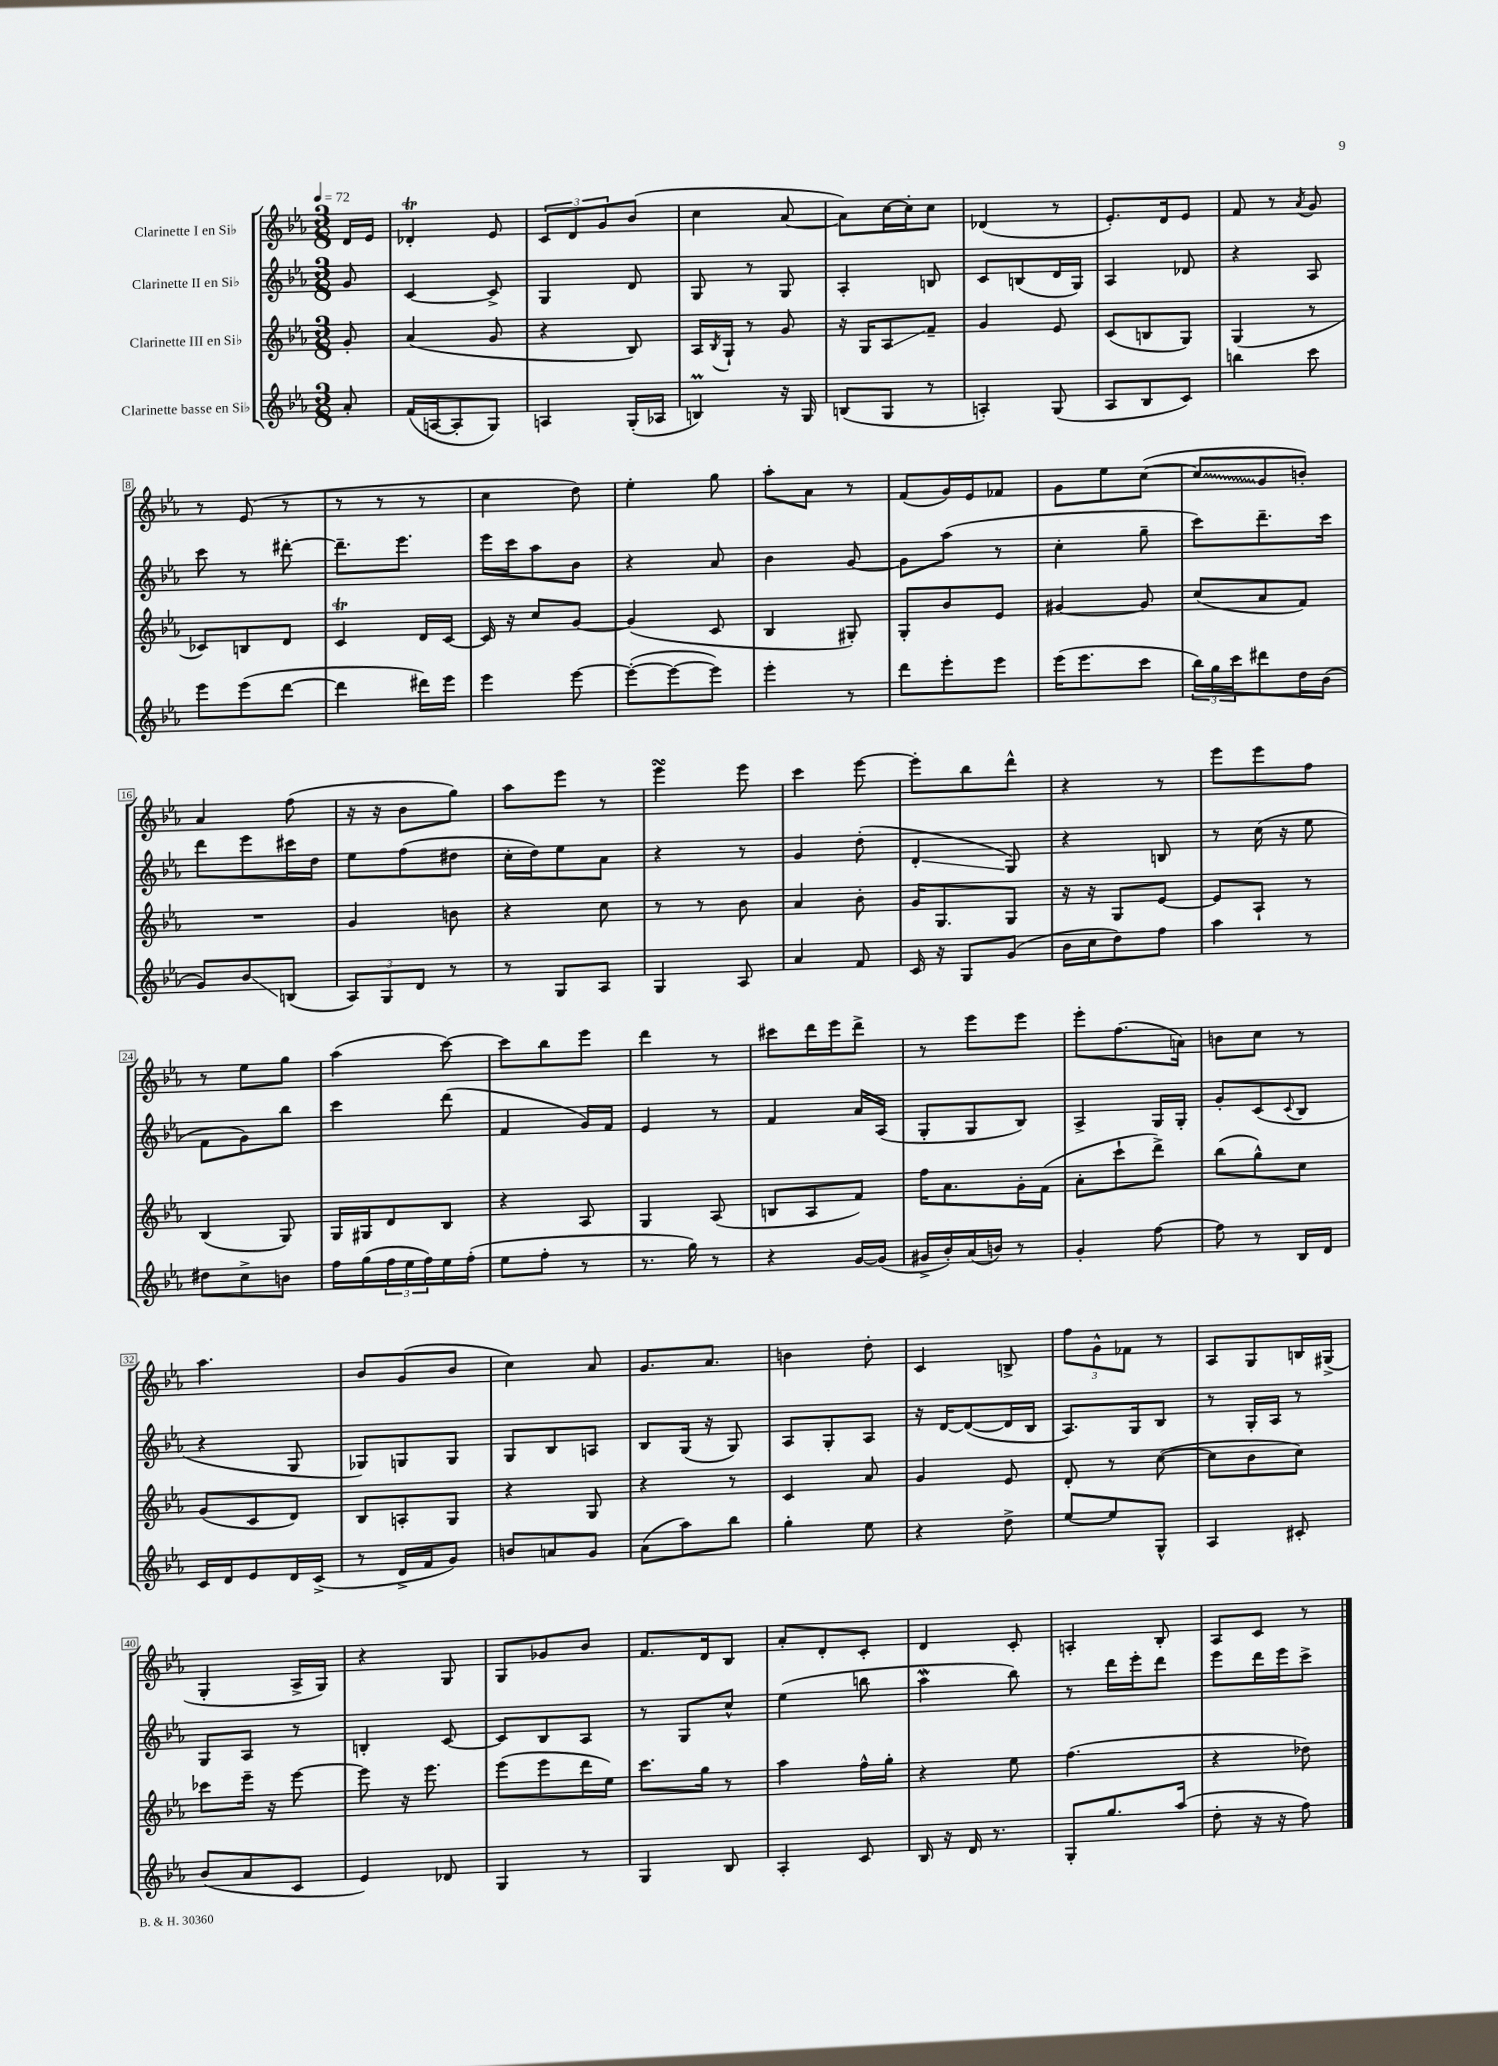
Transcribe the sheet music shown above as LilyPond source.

<<
\new StaffGroup <<
\new Staff = "s0" \with { instrumentName = "Clarinette I en Sib" } {
    \clef treble \key ees \major \numericTimeSignature \time 3/8 \partial 8 \tempo 4 = 72
    d'16 ees'16 |
    des'4-.\trill ees'8 |
    \tuplet 3/2 { c'8 d'8 g'8 } bes'8( |
    c''4 aes'8~ |
    aes'8) c''16~ c''16-. c''8 |
    des'4( r8 |
    ees'8.-.) d'16 ees'8 |
    f'8 r8 \acciaccatura { aes'8 } g'8 |
    r8 ees'8( r8 |
    r8 r8 r8 |
    c''4 d''8) |
    ees''4-. g''8 |
    aes''8-. aes'8 r8 |
    f'8( g'16) ees'16 fes'8 |
    g'8 ees''8 c''8~( |
    \once \override Glissando.style = #'zigzag c''8\glissando g'8 b'8-.) |
    aes'4 f''8( |
    r16 r16 bes'8 g''8) |
    aes''8 ees'''8 r8 |
    ees'''4\turn ees'''8 |
    c'''4 ees'''8~ |
    ees'''8-. bes''8 d'''8-^ |
    r4 r8 |
    ees'''8 ees'''8 f''8 |
    r8 ees''8 g''8 |
    aes''4( c'''8~) |
    c'''8 bes''8 ees'''8 |
    d'''4 r8 |
    cis'''8 d'''16 ees'''16 d'''8-> |
    r8 ees'''8 ees'''8 |
    ees'''8-. f''8.( a'16) |
    b'8 c''8 r8 |
    aes''4. |
    bes'8 g'8( bes'8 |
    c''4) aes'8 |
    g'8. aes'8. |
    b'4 d''8-. |
    c'4 b8-> |
    \tuplet 3/2 { f''8 g'8-^ fes'8 } r8 |
    aes8 g8 b16 gis16->( |
    g4-. aes16-> g16) |
    r4 g8 |
    g8 ges'8 bes'8 |
    f'8. d'16 bes8 |
    aes'8-. d'8-. c'8-. |
    d'4 c'8-. |
    a4-. bes8-. |
    aes8 c'8 r8 \bar "|." |
}
\new Staff = "s1" \with { instrumentName = "Clarinette II en Sib" } {
    \clef treble \key ees \major \numericTimeSignature \time 3/8 \partial 8
    g'8 |
    c'4~ c'8-> |
    g4 d'8 |
    g8 r8 g8 |
    aes4-. b8 |
    c'8 b8( d'16 g16) |
    aes4 des'8 |
    r4 aes8 |
    c'''8 r8 dis'''8~-. |
    dis'''8.-- ees'''8. |
    ees'''16 c'''16 aes''8 bes'8 |
    r4 aes'8 |
    bes'4 g'8~ |
    g'8 aes''8( r8 |
    c''4-. g''8-- |
    c'''8) d'''8.-- c'''16 |
    d'''8 ees'''8 cis'''16 d''16 |
    ees''8 f''8( dis''8 |
    c''16-. d''16) ees''8 aes'8 |
    r4 r8 |
    g'4 d''8-.( |
    d'4-.\glissando g8) |
    r4 b8 |
    r8 c''16( r16 ees''8 |
    f'8 g'8) bes''8 |
    c'''4 d'''8( |
    f'4 g'16) f'16 |
    ees'4 r8 |
    f'4 aes'16 aes16( |
    g8-. g8 bes8) |
    aes4-> g16 g16-. |
    g'8-. c'8( \appoggiatura { c'8 } bes8 |
    r4 g8 |
    ges8) g8 g8 |
    g8 bes8 a8 |
    bes8 g16( r16 g8) |
    aes8 g8-. aes8 |
    r16 d'16~ d'8~( d'16 bes16 |
    aes8.) g16 bes8 |
    r8 g16-. aes16 r8 |
    g8 aes8 r8 |
    b4-. c'8~ |
    c'8 bes8 aes8 |
    r8 g8 c''8-^ |
    ees''4( b''8 |
    aes''4\mordent bes''8) |
    r8 d'''16 ees'''16-. d'''8 |
    ees'''8 d'''16 ees'''16 c'''8-> \bar "|." |
}
\new Staff = "s2" \with { instrumentName = "Clarinette III en Sib" } {
    \clef treble \key ees \major \numericTimeSignature \time 3/8 \partial 8
    g'8-. |
    aes'4( g'8 |
    r4 bes8) |
    aes16 \acciaccatura { bes8 } g16-! r8 g'8 |
    r16 g16 aes8\glissando f'8-- |
    g'4 ees'8 |
    c'8( b8 g8) |
    g4( r8 |
    ces'8) b8 d'8 |
    c'4\trill d'16 c'16~ |
    c'16 r16 c''8 g'8~ |
    g'4( c'8 |
    bes4 gis8-.) |
    g8-. bes'8 ees'8 |
    gis'4~ gis'8 |
    c''8( aes'8 f'8) |
    R4. |
    g'4 b'8 |
    r4 c''8 |
    r8 r8 bes'8 |
    aes'4 bes'8-. |
    g'16 g8. g8 |
    r16 r16 g8 ees'8~ |
    ees'8 aes8-! r8 |
    bes4( g8) |
    g16 gis16 d'8 bes8 |
    r4 aes8 |
    g4 aes8( |
    b8 aes8 f'8) |
    f''16 aes'8. g'16-. f'16( |
    aes'8-. c'''8-! d'''8->) |
    bes''8( g''8-^) c''8 |
    g'8( c'8 d'8) |
    bes8 a8-. g8 |
    r4 g8 |
    r4 r8 |
    c'4 aes'8 |
    g'4 ees'8 |
    d'8-. r8 c''8~( |
    c''8 bes'8 c''8) |
    ces'''8 ees'''16-- r16 ees'''8~ |
    ees'''8 r16 ees'''8. |
    ees'''8( ees'''8 d'''16 ees''16) |
    c'''8. g''16 r8 |
    aes''4 f''16-^ g''16-. |
    r4 ees''8 |
    f''4.( |
    r4 des''8) \bar "|." |
}
\new Staff = "s3" \with { instrumentName = "Clarinette basse en Sib" } {
    \clef treble \key ees \major \numericTimeSignature \time 3/8 \partial 8
    aes'8-. |
    f'16( a16~ a8-. g8) |
    a4 g16-.( aes16 |
    b4\prall) r16 g16 |
    b8( g8 r8 |
    a4-.) g8( |
    aes8 bes8 c'8) |
    b''4 c'''8 |
    ees'''8 ees'''8( d'''8~ |
    d'''4 dis'''16) ees'''16 |
    ees'''4 ees'''8~ |
    ees'''8~-.( ees'''8~ ees'''8) |
    ees'''4-. r8 |
    d'''8 ees'''8-. ees'''8 |
    ees'''16( ees'''8. c'''8 |
    \tuplet 3/2 { bes''16) g''16 c'''16 } dis'''8 d''16 bes'16( |
    g'8) bes'8\glissando b8( |
    \tuplet 3/2 { aes8) g8 d'8 } r8 |
    r8 g8 aes8 |
    g4 aes8 |
    aes'4 f'8 |
    c'16 r16 g8 g'8( |
    bes'16 c''16 d''8) f''8 |
    aes''4 r8 |
    dis''8 c''8-> b'8 |
    f''16 g''16( \tuplet 3/2 { f''16 ees''16 f''16) } ees''16 f''16-.( |
    ees''8 f''8-. r8 |
    r8. g''16) r8 |
    r4 g'16~ g'16( |
    gis'16-> bes'16-.) aes'16( b'16) r8 |
    g'4-. f''8~ |
    f''8 r8 bes16 d'16 |
    c'16 d'16 ees'8 d'16 c'16->( |
    r8 d'16-> f'16 g'8) |
    b'8 a'8 g'8 |
    aes'8( aes''8) bes''8 |
    g''4-. ees''8 |
    r4 d''8-> |
    ees''8~ ees''8 g8-^ |
    aes4 cis'8-. |
    bes'8( aes'8 c'8 |
    ees'4) des'8 |
    g4 r8 |
    g4 bes8 |
    aes4-. c'8 |
    bes16 r16 d'16 r8. |
    g8-. g''8. aes''16( |
    d''8-. r16 r16 f''8) \bar "|." |
}
>>
>>
\layout { \context { \Score \override BarNumber.stencil = #(make-stencil-boxer 0.1 0.3 ly:text-interface::print) } }
